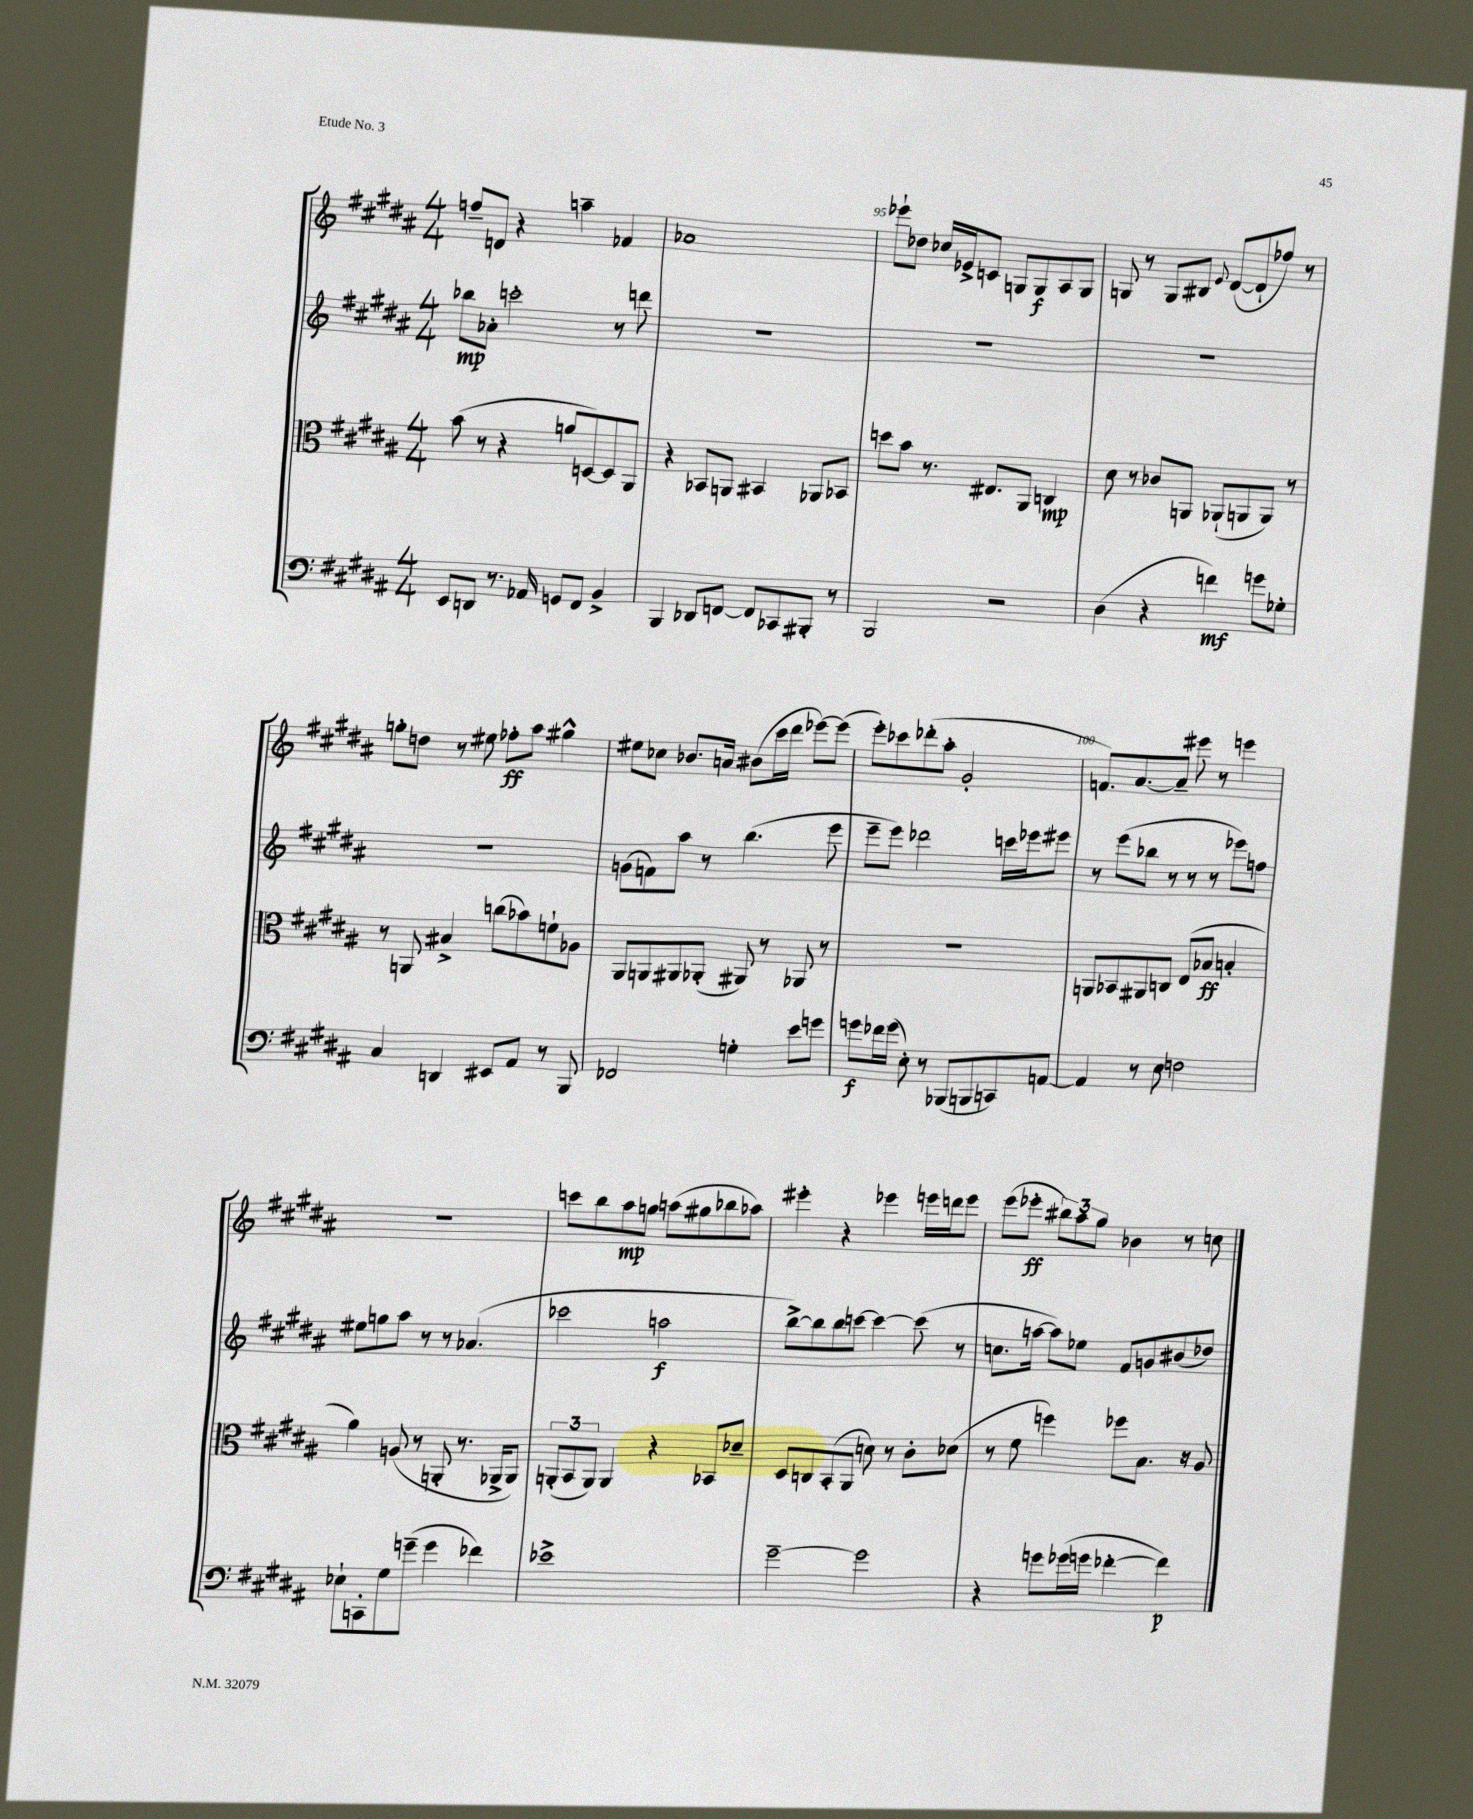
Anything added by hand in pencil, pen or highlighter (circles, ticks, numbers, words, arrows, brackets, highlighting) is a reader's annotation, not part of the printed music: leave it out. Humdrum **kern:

**kern	**kern	**kern	**kern
*staff4	*staff3	*staff2	*staff1
*clefF4	*clefC3	*clefG2	*clefG2
*k[f#c#g#d#a#]	*k[f#c#g#d#a#]	*k[f#c#g#d#a#]	*k[f#c#g#d#a#]
*M4/4	*M4/4	*M4/4	*M4/4
8EE/L	(8b\	8bb-\L	8ff~/L
8DD/J	8r	8a-'\J	8d/J
8.r	4r	2ccc'\	4r
16AA-/	.	.	.
8GG/L	8a/L	.	4aa~\
8FF#/J	[8D/)	.	.
4BB^/	8D/]	8r	4f-/
.	8AA#/J	8ddd\	.
=	=	=	=
4BBB/	4r	1r	1a-
8DD-/L	8BB-/L	.	.
[8FF/J	8AA/J	.	.
8FF/]L	4BB#/	.	.
8CC-/	.	.	.
8BBB#'/J	8AA-/L	.	.
8r	8BB-/J	.	.
=	=	=	=
2BBB/	8dd\L	1r	8eee-`\L
.	8b\J	.	8dd-\J
.	8.r	.	16cc-/LL
.	.	.	16e-^/J
.	.	.	8c/J
.	8.E#/L	.	.
2r	.	.	8G/L
.	8AA#/J	.	8G/
.	4C/	.	8A#/
.	.	.	8G/J
=	=	=	=
(4D#\	8d#\	1r	8G/
.	8r	.	8r
4r	8c-/L	.	8G/L
.	8AA/J	.	8B#/J
.	.	.	8qqe/
4f\)	(8AA-`/L	.	([8d#/L
.	8AA/	.	8d#`/]
8g\L	8AA/J)	.	8ff-/J)
8G-'\J	8r	.	8r
=	=	=	=
4C#/	8r	1r	8gg'\L
.	8AA/	.	8dd\J
4DD/	4B#^/	.	8r
.	.	.	8ee#\
8EE#/L	(8cc\L	.	8ff-'\L
8AA#/J	8b-\)	.	8aa#\J
8r	8f`\	.	4gg#^^\
8BBB/	8A-\J	.	.
=	=	=	=
2FF-/	8AA#/L	(8g\L	8ee#\L
.	8AA/	8f\)	8cc-\J
.	8AA#/	8aa#\J	8.b-/L
.	(8AA-'/J	8r	.
.	.	.	16a/Jk
4G'\	8AA#/)	(4.bb\	(8b#\L
.	8r	.	16ccc#\L
.	.	.	16ddd#\JJ
8e\L	8AA-/	.	[8eee-\L)
8g\J	8r	8eee\	(8eee-\]J
=	=	=	=
8g\L	1r	8eee~\L	8eee'\L)
16f-\L	.	8eee\J)	8ccc-\
(16g\JJ	.	.	.
8E'\)	.	2ddd-\	(8ddd-'\
8r	.	.	8aa#'\J
(8BBB-/L	.	.	2g#'/
8BBB/	.	.	.
8CC/)	.	16ccc\LL	.
.	.	16eee-\J	.
[8AA/J	.	8eee#\J	.
=	=	=	=
4AA/]	8AA/L	8r	8.f/L)
.	8BB-/	(8eee\L	.
.	.	.	[8.a#/
8r	8AA#/	8bb-\J	.
8E\	8C/J	8r	8a#~/]J
2F\	(8E/L	8r	8eee#\
.	8B-/J	8r	8r
.	4B'/	8eee-\L)	4eee\
.	.	8ff\J	.
=	=	=	=
8E-`\L	4a#\)	8ee#\L	1r
8CC'\	.	8gg\	.
8G#\	(8A/	8aa#\J	.
(8g~\J	8r	8r	.
4g\	8AA'/	8r	.
.	8.r	(4.a-/	.
4f-\)	.	.	.
.	16AA-^/LK	.	.
.	8AA-/J)	.	.
=	=	=	=
1e-^	(12AA'/L	2ccc-\	8ccc\L
.	12BB/	.	.
.	.	.	8bb\
.	12AA/J)	.	.
.	4AA/	.	8aa#\
.	.	.	8gg\J
.	4r	2aa\	(8aa\L
.	.	.	8gg#\
.	8BB-/L	.	8bb-\
.	8d-~/J	.	8aa-\J)
=	=	=	=
[2g#~\	8D#/L	[8bb^\L)	4eee#'\
.	8C/	8bb\]	.
.	(8BB'/	8bb\	4r
.	8AA#/J	[8ccc\J	.
2g#\]	8d\)	4ccc\_	4eee-\
.	8r	.	.
.	8c#'\L	(8ccc\]	16eee\LL
.	.	.	16ddd\J
.	(8d-\J	8r	8eee\J
=	=	=	=
4r	8r	8.cc\L	(8eee\L
.	8f#\	.	8eee-'\J
.	.	[16aa\Jk	.
8g\L	4ff\)	8aa\]L)	12bb#\L)
.	.	.	12aa#\
(16g-\L	.	8ee-\J	.
.	.	.	12gg#\J
16g\JJ	.	.	.
[4f-'\	8ff-\L	8f#/L	4b-\
.	8.B\J	8g/	.
4f-\])	.	(8b#/	8r
.	16r	.	.
.	8A#/	8dd-/J)	8cc\
==	==	==	==
*-	*-	*-	*-
